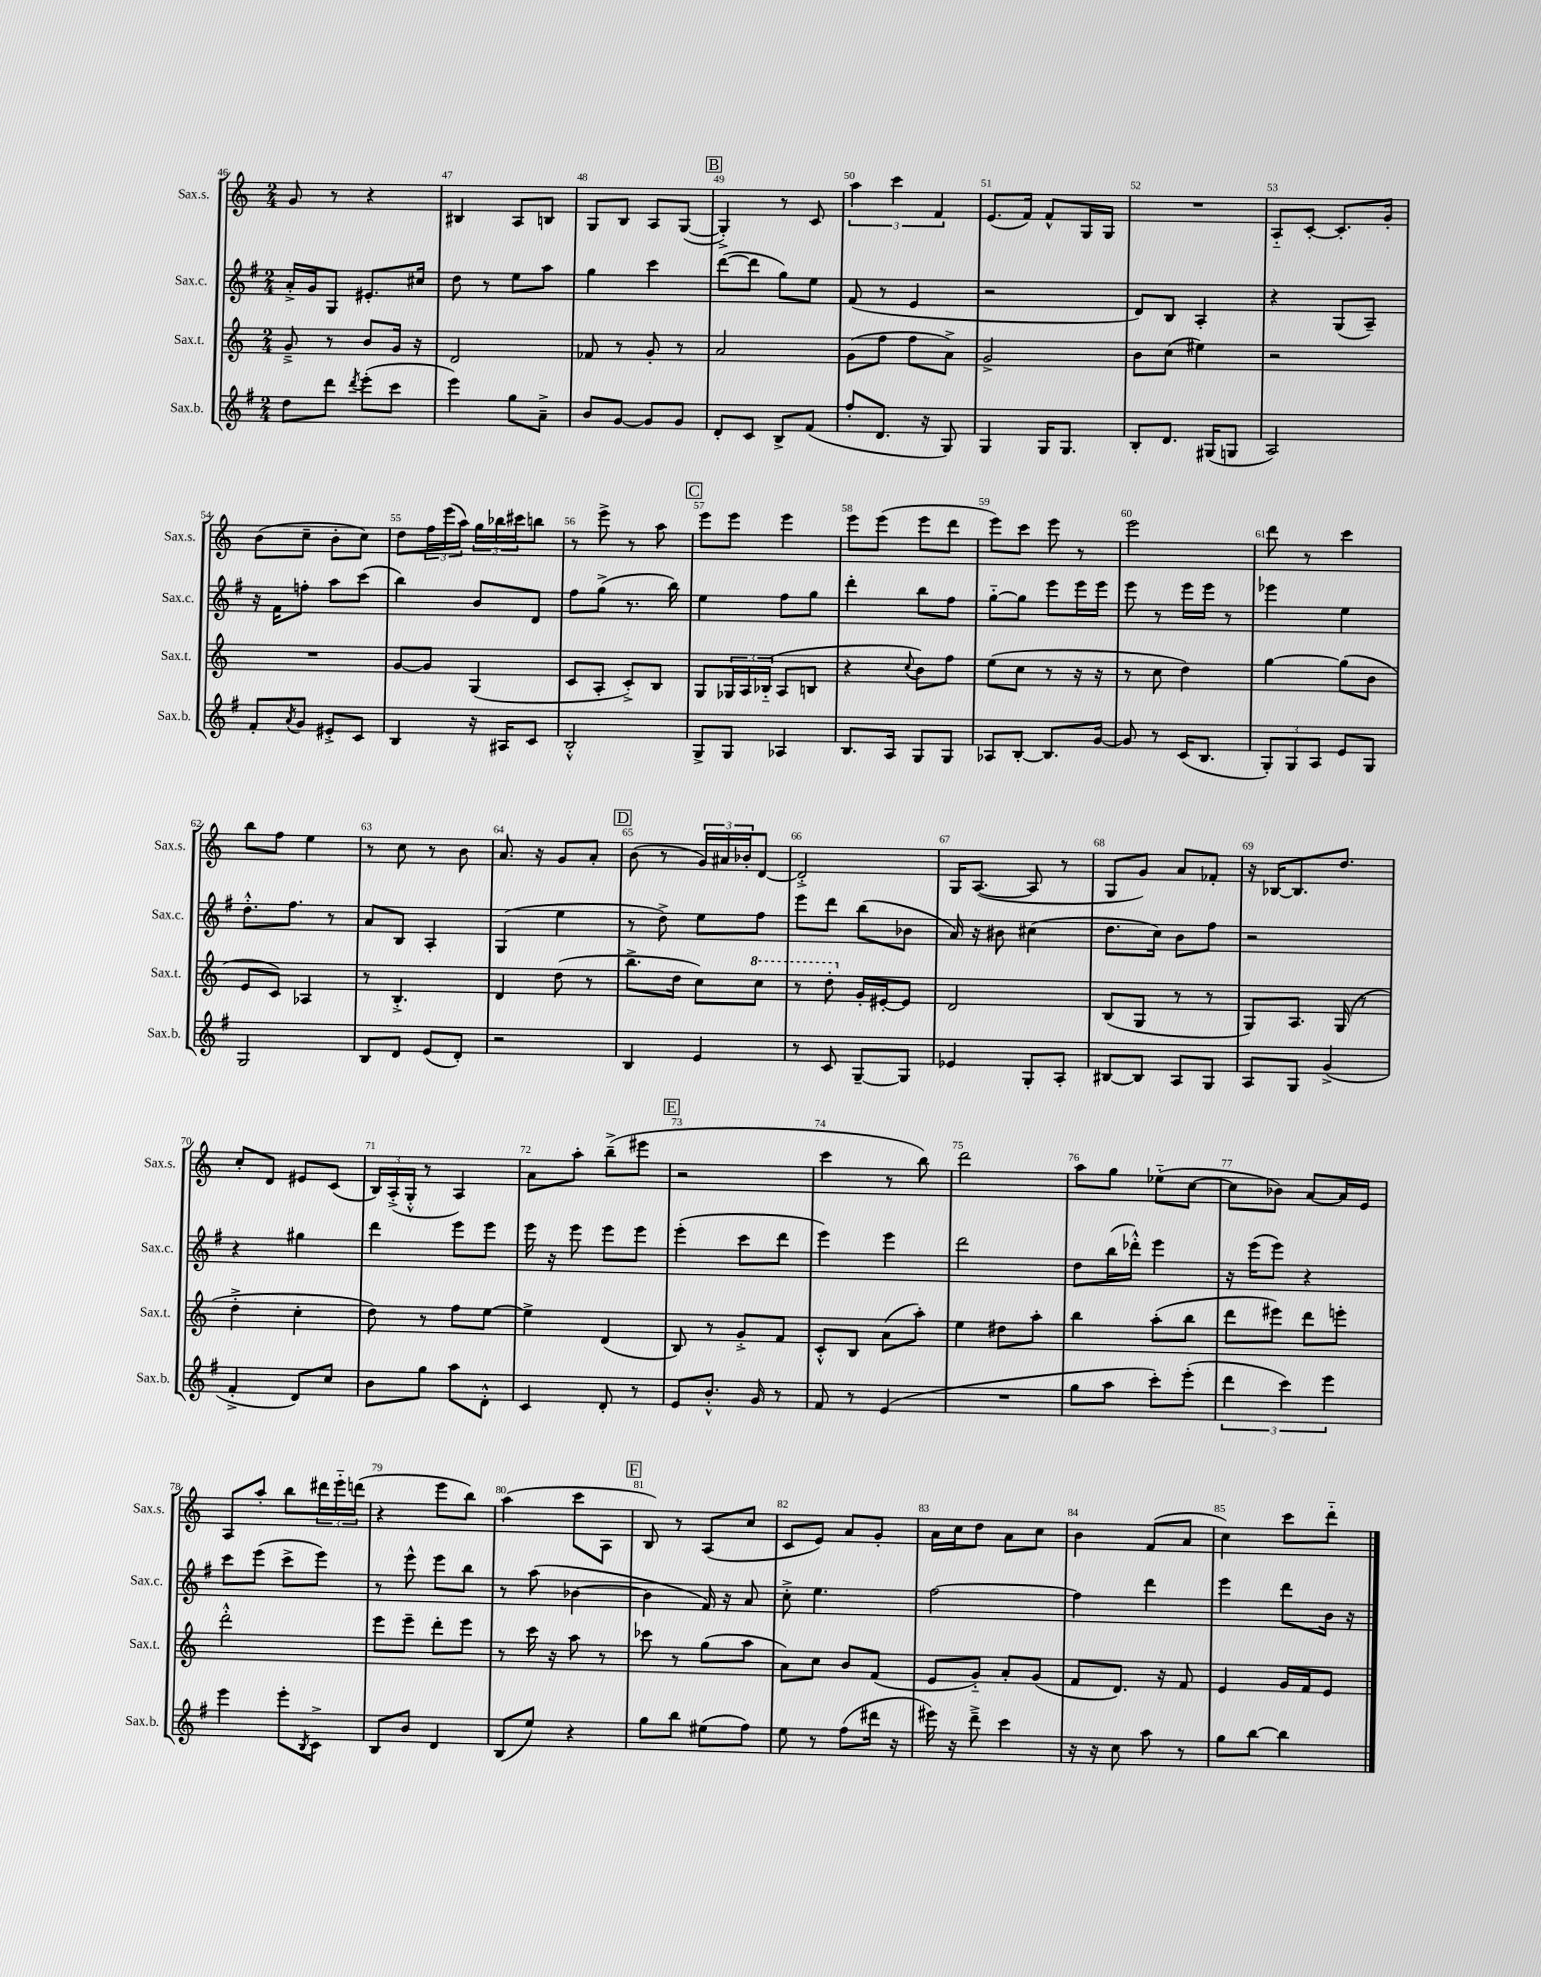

**kern	**kern	**kern	**kern
*part4	*part3	*part2	*part1
*staff4	*staff3	*staff2	*staff1
*I"Sax.b.	*I"Sax.t.	*I"Sax.c.	*I"Sax.s.
*I'Sax.b.	*I'Sax.t.	*I'Sax.c.	*I'Sax.s.
*clefG2	*clefG2	*clefG2	*clefG2
*k[f#]	*k[]	*k[f#]	*k[]
*M2/4	*M2/4	*M2/4	*M2/4
=46	=46	=46	=46
8dd\L	8g~^/	16a'^/LL	8g/
.	.	16g/J	.
8ddd\J	8r	8G/J	8r
8qddd/	.	.	.
(8eee'\L	8b/L	8.e#X'/L	4r
8ccc\J	16g/Jk	.	.
.	16r	16cc#X/Jk	.
=47	=47	=47	=47
4eee\)	2d/	8dd\	4B#X/
.	.	8r	.
8gg\L	.	8ee\L	8A/L
8a~^\J	.	8aa\J	8Bn/J
=48	=48	=48	=48
8b/L	8f-X/	4gg\	8G/L
[8g/J	8r	.	8B/J
8g/L]	8g'/	4ccc\	8A/L
8g/J	8r	.	([8G/J
!!LO:REH:place=s1:t=B
=49	=49	=49	=49
8d'/L	2a/	([8ddd\L	4G'^/])
8c/J	.	8ddd\J]	.
8B^/L	.	8gg\L)	8r
(8f#/J	.	8ee\J	8c/
=50	=50	=50	=50
8ff#'/L	(8g\L	(8f#/	6aa\
8.d/J	8ff\J	8r	.
.	.	.	6ccc\
.	8ff\L	4e/	.
16r	.	.	.
.	.	.	6f/
8G/)	8a^\J)	.	.
=51	=51	=51	=51
4G/	2g^/	2r	(8.e/L
.	.	.	16f/Jk)
16G/KL	.	.	8f^^/L
8.G/J	.	.	.
.	.	.	16G/L
.	.	.	16G/JJ
=52	=52	=52	=52
8B'/L	8b\L	8d/L)	2r
8.d/J	(8cc\J	8B/J	.
.	4ee#X\)	4A'/	.
(16G#X/KL	.	.	.
8Gn/J	.	.	.
=53	=53	=53	=53
2A/)	2r	4r	8A/L
.	.	.	[8c'/J
.	.	(8G/L	8.c'/L]
.	.	8A~/J)	.
.	.	.	16g'/Jk
!!LO:LB:g=z
=54	=54	=54	=54
8f#'/L	2r	16r	(8b\L
.	.	16f#\KL	.
8qa/	.	.	.
8g/J	.	8ffn'\J	8cc~\J
8e#X'^/L	.	8aa\L	8b'\L
8c/J	.	(8ccc\J	8cc\J)
=55	=55	=55	=55
4B/	[8g/L	4bb\)	8dd\L
.	8g/J]	.	24ff\L
.	.	.	(24eee\
.	.	.	24aa\JJ)
16r	(4G/	8b/L	24gg\LL
.	.	.	24bb-X\
16A#X/KL	.	.	.
.	.	.	24ccc#X\J
8c/J	.	8d/J	8bbn\J
=56	=56	=56	=56
2B'^^/	8c/L	8ff#\L	8r
.	8A'/J	(8gg^\J	8eee^\
.	8c'^/L)	8.r	8r
.	8B/J	.	8aa\
.	.	16bb\)	.
!!LO:REH:place=s1:t=C
=57	=57	=57	=57
8G^/L	8G/L	4ee\	8eee\L
8G/J	24G-X/L	.	8eee\J
.	24A/	.	.
.	(24B-X/JJ	.	.
4A-X/	8A/L	8ff#\L	4eee\
.	8Bn/J	8gg\J	.
=58	=58	=58	=58
8.B/L	4r	4ddd'\	8eee\L
.	.	.	(8eee\J
16A/Jk	.	.	.
.	8qqcc/	.	.
8G/L	8b\L)	8bb\L	8eee\L
8G/J	8ff\J	8ff#\J	8ddd\J
=59	=59	=59	=59
8A-X/L	(8ee\L	[8gg\L	8eee\L)
[8B'/J	8cc\J	8gg\J]	8ccc\J
8.B/L]	8r	8eee\L	8eee\
.	16r	16eee\L	8r
[16g/Jk	16r	16eee\JJ	.
=60	=60	=60	=60
8g/]	8r	8eee\	2eee\
8r	8cc\	8r	.
(16c/KL	4dd\)	16eee\LL	.
8.B/J	.	16eee\JJ	.
.	.	8r	.
=61	=61	=61	=61
12G'/L)	[4gg\	4eee-X\	8ddd\
12G/	.	.	.
.	.	.	8r
12A/J	.	.	.
8e/L	(8gg\L]	4ee\	4ccc\
8G/J	8b\J	.	.
!!LO:LB:g=z
=62	=62	=62	=62
2G/	8e/L	8.dd'^^\L	8bb\L
.	8c/J)	.	8ff\J
.	.	8.ff#\J	.
.	4A-X/	.	4ee\
.	.	8r	.
=63	=63	=63	=63
8B/L	8r	8a/L	8r
8d/J	4.B'^/	8B/J	8cc\
(8e/L	.	4A'/	8r
8d'/J)	.	.	8b\
=64	=64	=64	=64
2r	4d/	(4G/	8.a/
.	.	.	16r
.	(8dd\	4ee\	8g/L
.	8r	.	8a'/J
!!LO:REH:place=s1:t=D
=65	=65	=65	=65
4B/	8.bb^\L	8r	(8b\
.	.	8dd^\)	8r
.	16dd\Jk	.	.
4e/	8cc\L)	8ee\L	24g/LL)
.	.	.	24a#X/
.	.	.	24b-X'/J
*	*8va	*	*
.	8ccc\J	8ff#\J	[8d/J
=66	=66	=66	=66
8r	8r	8eee\L	2d'^/]
8c/	8ddd'\	8ddd\J	.
*	*X8va	*	*
[8G~/L	16g'/LL	(8bb\L	.
.	[16e#X'/J	.	.
8G/J]	8e#/J]	8b-X\J	.
=67	=67	=67	=67
4e-X/	2d/	16a/)	16G/KL
.	.	16r	([8.A/J
.	.	8b#X\	.
8G'/L	.	(4cc#X\	8A/]
8A'/J	.	.	8r
=68	=68	=68	=68
[8B#X/L	(8B/L	8.dd\L	8G/L
8B#/J]	8G/J	.	8g/J)
.	.	16cc\Jk)	.
8A/L	8r	8b\L	8a/L
8G/J	8r	8ff#\J	8f-X'/J
=69	=69	=69	=69
8A/L	8G/L)	2r	16r
.	.	.	[16B-X/KL
8G/J	8.A/J	.	8.B-/]
(4g^/	.	.	.
.	(16G/	.	8.dd/J
.	8r	.	.
!!LO:LB:g=z
=70	=70	=70	=70
4f#'^/	4dd'^\	4r	8cc'/L
.	.	.	8d/J
8d/L)	4cc'\	4gg#X\	8e#X/L
8cc/J	.	.	(8c/J
=71	=71	=71	=71
8b\L	8dd\)	4ddd\	24B/LL)
.	.	.	(24A'^/
.	.	.	24G'^^/JJ
8gg\J	8r	.	8r
8aa\L	8ff\L	8eee\L	4A/)
8d'^^\J	[8ee\J	8eee\J	.
=72	=72	=72	=72
4c/	4ee^\]	16eee\	8a\L
.	.	16r	.
.	.	8eee\	8aa'\J
8d'/	(4d/	8eee\L	(8bb~^\L
8r	.	8eee\J	8eee#X\J
!!LO:REH:place=s1:t=E
=73	=73	=73	=73
8e/L	8B/)	(4eee'\	2r
8.b'^^/J	8r	.	.
.	8g'^/L	8ccc\L	.
16g/	.	.	.
8r	8f/J	8ddd\J	.
=74	=74	=74	=74
8f#/	8c'^^/L	4eee\)	4ccc\
8r	8B/J	.	.
(4e/	(8a\L	4eee\	8r
.	8aa'\J)	.	8bb\)
=75	=75	=75	=75
2r	4ee\	2ddd\	2ddd\
.	8dd#X\L	.	.
.	8aa'\J	.	.
=76	=76	=76	=76
8gg\L	4bb\	8dd\L	8aa\L
8aa\J	.	(16bb\L	8gg\J
.	.	16ddd-X'^^\JJ)	.
8ccc'\L)	(8aa'\L	4eee\	(8ee-X\L
(8eee'\J	8bb\J	.	[8cc\J
=77	=77	=77	=77
6ddd\	8ddd\L	16r	8cc\L]
.	.	(16eee\KL	.
.	8eee#X\J)	8eee\J)	8b-X\J)
6ccc\)	.	.	.
.	8ddd\L	4r	[8a/L
6eee\	.	.	.
.	8eeen'\J	.	16a/L]
.	.	.	16e/JJ
!!LO:LB:g=z
=78	=78	=78	=78
4eee\	2ddd'^^\	8ccc\L	8A/L
.	.	(8eee\J	8aa'/J
8eee'\L	.	8ccc^\L	8bb\L
8qB/	.	.	.
8c^\J	.	8eee\J)	24ddd#X\L
.	.	.	24eee\
.	.	.	(24dddn\JJ
=79	=79	=79	=79
8B/L	8eee\L	8r	4r
8b/J	8eee~\J	8eee^^\	.
4d/	8ddd'\L	8eee\L	8eee\L
.	8eee\J	8bb\J	8bb\J)
=80	=80	=80	=80
(8B/L	8r	8r	(4aa\
8ee/J)	16ccc\	(8aa\	.
.	16r	.	.
4r	8aa\	[4b-X\	8ccc\L
.	8r	.	8A\J
!!LO:REH:place=s1:t=F
=81	=81	=81	=81
8gg\L	8ccc-X\	4b-\]	8B/)
8bb\J	8r	.	8r
(8ee#X\L	(8gg\L	16f#/)	(8A/L
.	.	16r	.
8ff#\J)	8aa\J	8a/	8cc/J
=82	=82	=82	=82
8ee\	8a\L)	8cc'^\	8c/L
8r	8cc\J	4.ee\	8e/J)
(8ff#\L	8b/L	.	8a/L
16ddd#X\Jk	(8f/J	.	8g'/J
16r	.	.	.
=83	=83	=83	=83
16eee#X\)	8e/L	[2ff#\	16a\LL
16r	.	.	16cc\J
8ddd~^\	8g/J)	.	8dd\J
4ccc\	8a'/L	.	8a\L
.	(8g/J	.	8cc\J
=84	=84	=84	=84
16r	8f/L	4ff#\]	4b\
16r	.	.	.
8cc\	8.d/J)	.	.
8aa\	.	4ddd\	(8f/L
.	16r	.	.
8r	8f/	.	8a/J
=85	=85	=85	=85
8gg\L	4e/	4eee\	4cc\)
[8bb\J	.	.	.
4bb\]	16g/LL	8ddd\L	8ccc\L
.	16f/J	.	.
.	8e/J	16b\Jk	8ddd\J
.	.	16r	.
==	==	==	==
*-	*-	*-	*-
